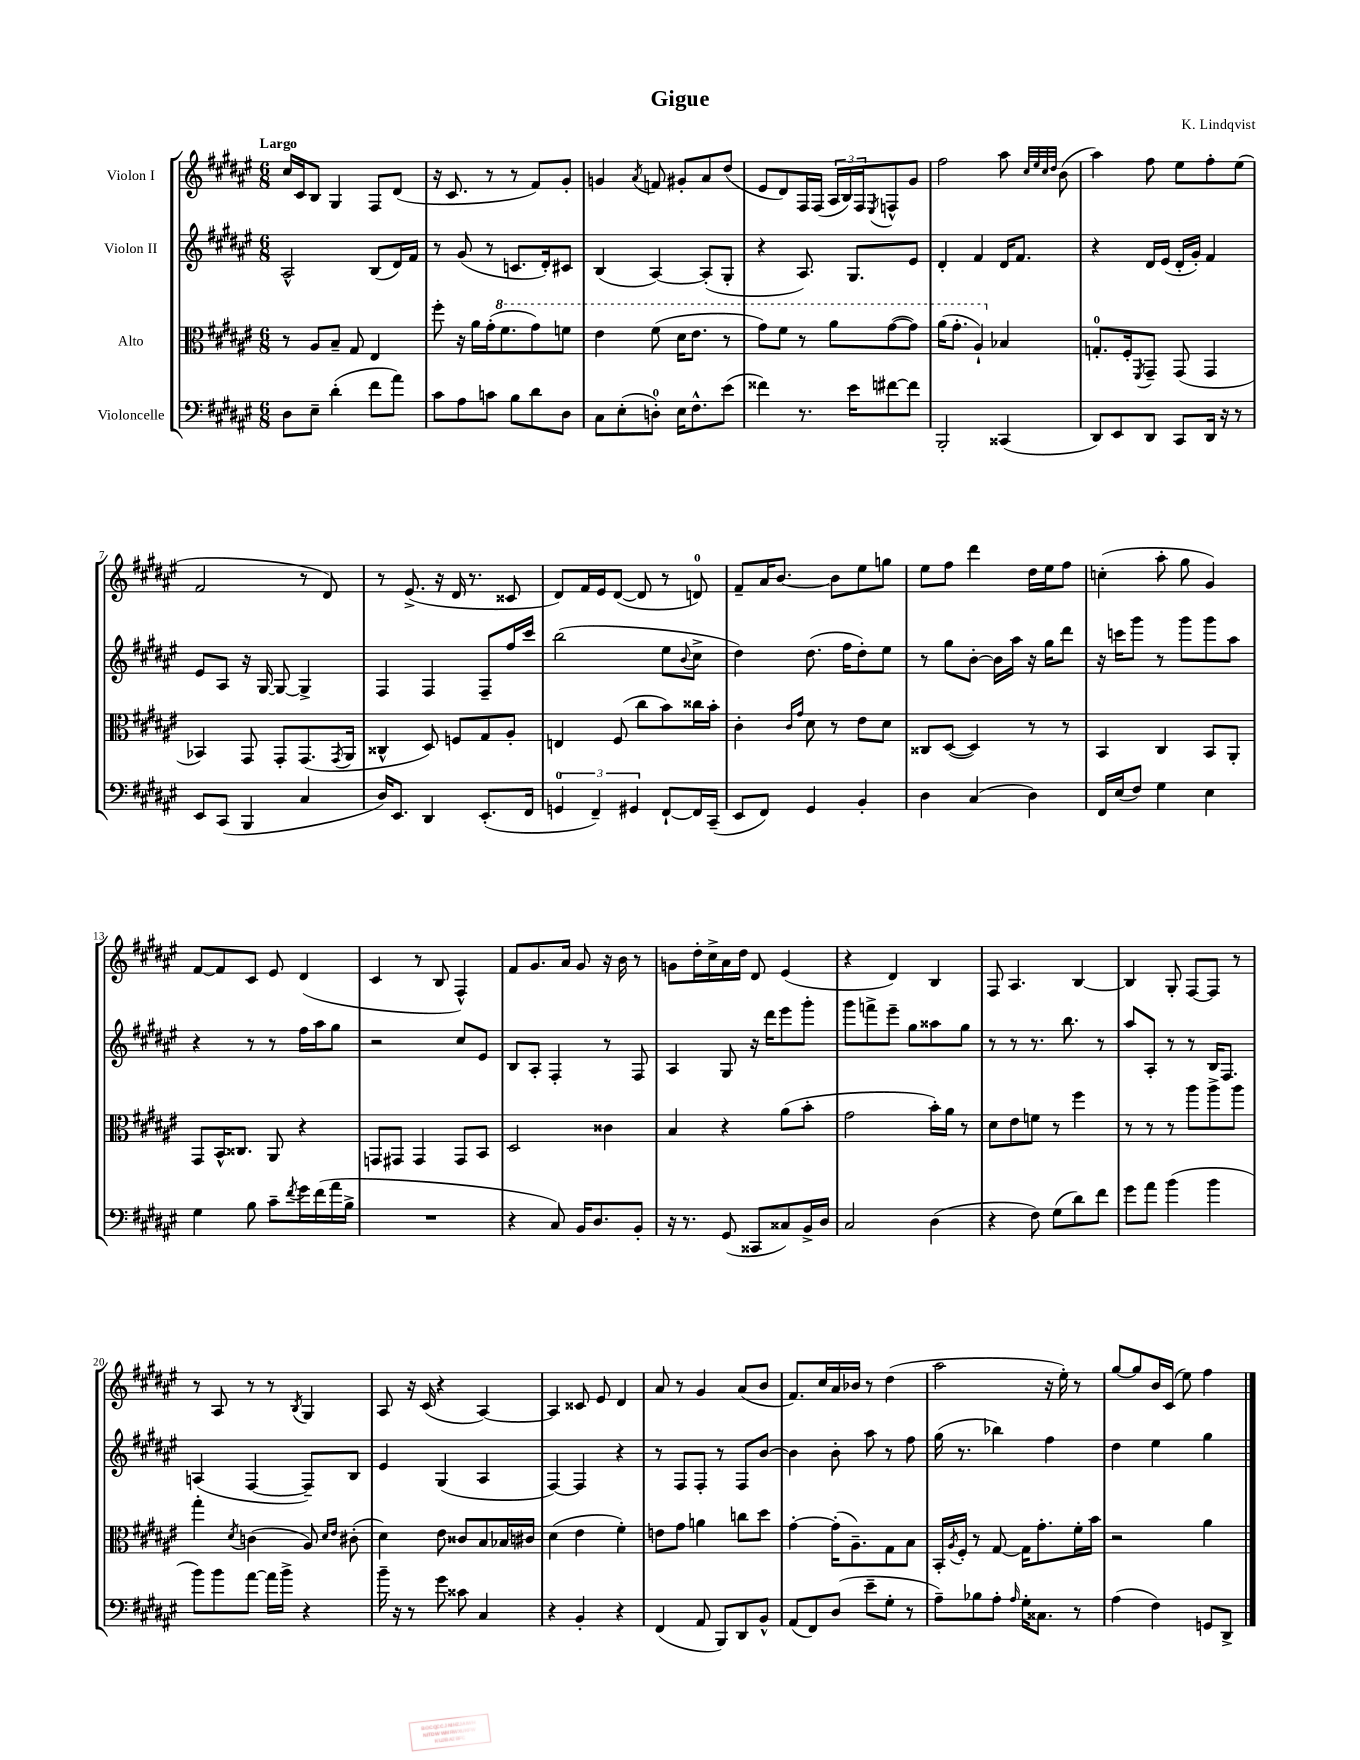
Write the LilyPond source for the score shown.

\header { title = "Gigue" composer = "K. Lindqvist" }
<<
\new StaffGroup <<
\new Staff = "s0" \with { instrumentName = "Violon I" } {
    \clef treble \key fis \major \numericTimeSignature \time 6/8 \tempo "Largo"
    cis''16 cis'16 b8 gis4 fis8 dis'8( |
    r16 cis'8. r8 r8 fis'8) gis'8-. |
    g'4 \acciaccatura { ais'8 } f'8 gis'8-. ais'8 dis''8( |
    eis'8 dis'8) fis16 fis16( \tuplet 3/2 { ais16 b16) fis16 } \acciaccatura { eis8 } f8-^ gis'8 |
    fis''2 ais''8 \grace { cis''32 eis''32 cis''32 dis''32 } b'8( |
    ais''4) fis''8 eis''8 fis''8-. eis''8( |
    fis'2 r8 dis'8) |
    r8 eis'8.->( r16 dis'16 r8. cisis'8 |
    dis'8) fis'16 eis'16 dis'8~( dis'8 r8 d'8-0) |
    fis'8-- ais'16 b'8.~ b'8 eis''8 g''8 |
    eis''8 fis''8 dis'''4 dis''16 eis''16 fis''8 |
    c''4-.( ais''8-. gis''8 gis'4) |
    fis'8~ fis'8 cis'8 eis'8 dis'4( |
    cis'4 r8 b8 fis4-^) |
    fis'8 gis'8. ais'16 gis'8 r16 b'16 r8 |
    g'8 dis''16-. cis''16-> ais'16 dis''16 dis'8 eis'4( |
    r4 dis'4) b4 |
    fis8 ais4. b4~ |
    b4 gis8-. fis8~ fis8 r8 |
    r8 ais8 r8 r8 \acciaccatura { b8 } gis4 |
    ais8 r16 cis'16( r4 ais4~) |
    ais4 cisis'8 eis'8 dis'4 |
    ais'8 r8 gis'4 ais'8( b'8 |
    fis'8.) cis''16 ais'16 bes'16 r8 dis''4( |
    ais''2 r16 eis''16-.) r8 |
    gis''8~ gis''8 b'16 cis'16( eis''8) fis''4 \bar "|." |
}
\new Staff = "s1" \with { instrumentName = "Violon II" } {
    \clef treble \key fis \major \numericTimeSignature \time 6/8
    ais2-^ b8( dis'16) fis'16 |
    r8 gis'8( r8 c'8. dis'16-.) cis'8 |
    b4( ais4~) ais8-.( gis8-. |
    r4 ais8.) gis8. eis'8 |
    dis'4-. fis'4 dis'16 fis'8. |
    r4 dis'16 eis'16( dis'16-. gis'16-.) fis'4 |
    eis'8 ais8 r16 gis16~ gis8~ gis4-> |
    fis4 fis4 fis8-- fis''16 cis'''16 |
    b''2( eis''8 \appoggiatura { b'8 } cis''8-> |
    dis''4) dis''8.( fis''16 dis''8-.) eis''8 |
    r8 gis''8 b'8~-. b'16 ais''16 r16 gis''16 dis'''8 |
    r16 c'''16 gis'''8 r8 gis'''8 gis'''8 ais''8 |
    r4 r8 r8 fis''16 ais''16 gis''8 |
    r2 cis''8 eis'8 |
    b8 ais8-. fis4-. r8 fis8 |
    ais4 gis8 r16 dis'''16 eis'''8 gis'''8-. |
    gis'''8 f'''8-> eis'''8-- gis''8 aisis''8 gis''8 |
    r8 r8 r8. b''8. r8 |
    ais''8 ais8-. r8 r8 b16 fis8. |
    a4( fis4~ fis8--) b8 |
    eis'4 gis4( ais4 |
    fis4~) fis4 r4 |
    r8 fis8 fis8-. r8 fis8 b'8~ |
    b'4 b'8-. ais''8 r8 fis''8 |
    gis''16( r8. bes''4) fis''4 |
    dis''4 eis''4 gis''4 \bar "|." |
}
\new Staff = "s2" \with { instrumentName = "Alto" } {
    \clef alto \key fis \major \numericTimeSignature \time 6/8
    r8 ais8 b8-- gis8 eis4 |
    fis''8-. r16 ais'16 gis'16-.( \ottava #1 fis''8. gis''8) f''8 |
    eis''4 fis''8( dis''16 eis''8. r8 |
    gis''8) fis''8 r8 ais''8 gis''8~( gis''8) |
    ais''16( gis''8.-. ais'4-!) \ottava #0 bes4 |
    g8.-0-. fis16-. \acciaccatura { fis,8 } gis,8-- gis,8( gis,4 |
    bes,4) gis,8 gis,8-. gis,8.( \acciaccatura { gis,8 } ais,16 |
    cisis4-^ dis8) f8 gis8 ais8-. |
    e4 fis8( cis''8 b'8) cisis''16 b'16-. |
    cis'4-. \grace { cis'16 gis'16 } dis'8 r8 eis'8 dis'8 |
    cisis8 dis8~( dis4) r8 r8 |
    b,4 cis4 b,8 ais,8-. |
    gis,8 b,16-^ cisis8. ais,8 r4 |
    g,8 gis,8 gis,4 gis,8 b,8 |
    dis2 cisis'4 |
    b4 r4 ais'8( b'8-. |
    gis'2 b'16-.) ais'16 r8 |
    dis'8 eis'8 f'8 r8 fis''4 |
    r8 r8 r8 ais''8 ais''8-> ais''8 |
    gis''4-. \acciaccatura { dis'8 } c'4( ais8) \grace { dis'16 eis'16 } cis'8-.( |
    dis'4) eis'8 cisis'8 b8 bes16 cis'16 |
    dis'4( eis'4 fis'4-.) |
    e'8 gis'8 a'4 c''8 dis''8 |
    gis'4~-. gis'16-.( ais8.--) gis8 b8 |
    b,16-. \acciaccatura { ais8 } fis16-. r8 gis8~ gis16 gis'8.-. fis'16-. b'16 |
    r2 ais'4 \bar "|." |
}
\new Staff = "s3" \with { instrumentName = "Violoncelle" } {
    \clef bass \key fis \major \numericTimeSignature \time 6/8
    dis8 eis8-- dis'4-.( fis'8 ais'8) |
    cis'8 ais8 c'8 b8 dis'8 dis8 |
    cis8 eis8-.( d8-0-.) eis16 fis8.-^ eis'8( |
    fisis'4) r8. eis'16 fis'8~ fis'8 |
    b,,2-. cisis,4( |
    dis,8) eis,8 dis,8 cis,8 dis,16 r16 r8 |
    eis,8 cis,8( b,,4 cis4 |
    dis16) eis,8. dis,4 eis,8.-.( fis,16 |
    \tuplet 3/2 { g,4-0 fis,4--) gis,4 } fis,8~-! fis,16 cis,16--( |
    eis,8 fis,8) gis,4 b,4-. |
    dis4 cis4( dis4) |
    fis,16 eis16( fis8) gis4 eis4 |
    gis4 b8 cis'8-- \acciaccatura { fis'8 } gis'16 fis'16( ais'16 b16-> |
    R2. |
    r4 cis8) b,16 dis8. b,8-. |
    r16 r8. gis,8( cisis,8 cisis8) b,16-> dis16 |
    cis2 dis4( |
    r4 fis8) gis8( dis'8) fis'8 |
    gis'8 ais'8 b'4( b'4 |
    b'8) b'8 ais'8~ ais'16 b'16-> r4 |
    b'16-- r16 r8 gis'8 cisis'8 cis4 |
    r4 b,4-. r4 |
    fis,4( ais,8 b,,8) dis,8 b,8-^ |
    ais,8( fis,8) dis8( eis'8-- gis8-. r8 |
    ais8--) bes8 ais8-. \grace { ais16 } gis16-. cisis8. r8 |
    ais4( fis4) g,8 dis,8-> \bar "|." |
}
>>
>>
